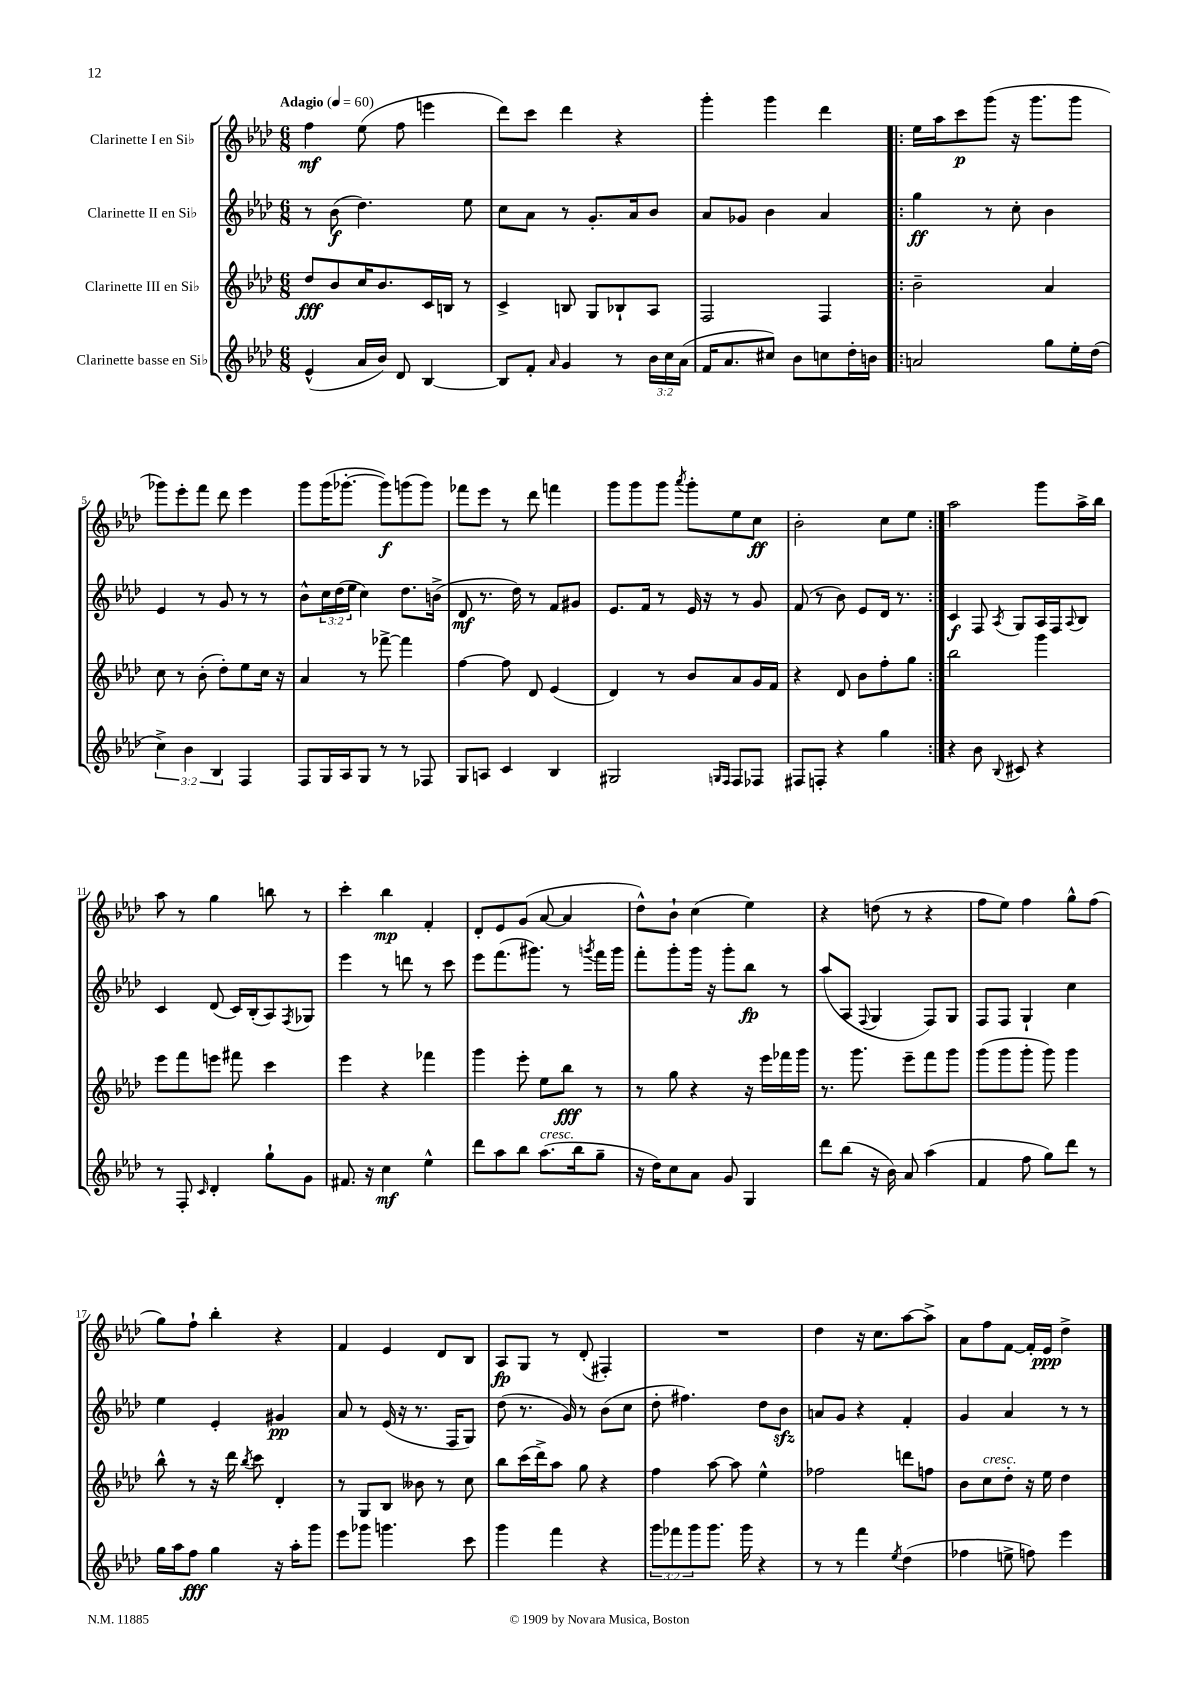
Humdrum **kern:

**kern	**kern	**kern	**kern
*staff4	*staff3	*staff2	*staff1
*clefG2	*clefG2	*clefG2	*clefG2
*k[b-e-a-d-]	*k[b-e-a-d-]	*k[b-e-a-d-]	*k[b-e-a-d-]
*M6/8	*M6/8	*M6/8	*M6/8
*MM60	*MM60	*MM60	*MM60
(4e-^^	8dd-	8r	4ff
.	8b-	(8b-	.
16a-	16cc	4.dd-)	(8ee-
16b-)	8.b-	.	.
8d-	.	.	8ff
[4B-	16c	.	4eee
.	16B	.	.
.	8r	8ee-	.
=	=	=	=
8B-]	4c^	8cc	8ddd-)
8f'	.	8a-	8ccc
16qqa-	.	.	.
4g	8B	8r	4ddd-
.	8G	8.g'	.
8r	8B-`	.	4r
.	.	16a-	.
24b-	8A-	8b-	.
24cc	.	.	.
(24a-	.	.	.
=	=	=	=
16f	2F	8a-	4ggg'
8.a-	.	.	.
.	.	8g-	.
8cc#)	.	4b-	4ggg
8b-	.	.	.
8cc	4F	4a-	4ddd-
16dd-'	.	.	.
16b	.	.	.
=!|:	=!|:	=!|:	=!|:
2a	2b-~	4gg	16ee-
.	.	.	16aa-
.	.	.	8ccc
.	.	8r	(8ggg
.	.	8cc'	16r
.	.	.	8.ggg
8gg	4a-	4b-	.
16ee-'	.	.	8ggg
(16dd-	.	.	.
=	=	=	=
6cc^)	8cc	4e-	8ggg-)
.	8r	.	8eee-'
6b-	.	.	.
.	(8b-'	8r	8fff
6B-	.	.	.
.	8dd-')	8g	8ddd-
4F	8ee-	8r	4eee-
.	16cc	8r	.
.	16r	.	.
=	=	=	=
8F	4a-	8b-^^	8ggg
16G	.	24cc	(16ggg
.	.	(24dd-	.
16A-	.	.	[8.ggg-'
.	.	24ee-	.
8G	8r	4cc)	.
8r	[8fff-^	.	8ggg-])
8r	4fff-]	8.dd-	(8ggg
8F-	.	.	8ggg)
.	.	(16b^	.
=	=	=	=
8G	[4ff	8d-	8fff-
8A	.	8.r	8eee-
4c	8ff]	.	8r
.	.	16dd-)	.
.	8d-	8r	8ddd-
4B-	(4e-	8f	4fff
.	.	8g#	.
=	=	=	=
2G#	4d-)	8.e-	8ggg
.	.	.	8ggg
.	.	16f	.
.	8r	8r	8ggg
.	.	.	8qaaa-
.	8b-	16e-	8ggg'
.	.	16r	.
16qqG	.	.	.
16qqF	.	.	.
8F	8a-	8r	8ee-
8F-	16g	8g	8cc
.	16f	.	.
=	=	=	=
8F#	4r	(8f	2b-'
8F'	.	8r	.
4r	8d-	8b-)	.
.	8b-	8e-	.
4gg	8ff'	16d-	8cc
.	.	8.r	.
.	8gg	.	8ee-
=:|!	=:|!	=:|!	=:|!
4r	2bb-	4c	2aa-
8b-	.	8F	.
8qqB-	.	8qA-	.
8c#	.	8G	.
4r	4ggg	16A-	8ggg
.	.	16F	.
.	.	8qqA-	.
.	.	8B-	16aa-^
.	.	.	16bb-
=	=	=	=
8r	8eee-	4c	8aa-
8F'	8fff	.	8r
16qqc	.	.	.
4d-'	8eee	(8d-	4gg
.	8fff#	16c)	.
.	.	(16B-'	.
8gg`	4ccc	8A-)	8bb
.	.	8qF	.
8g	.	8G-	8r
=	=	=	=
8.f#	4eee-	4eee-	4ccc'
16r	.	.	.
4cc	4r	8r	4bb-
.	.	8ddd	.
4ee-^^	4fff-	8r	4f'
.	.	8ccc	.
=	=	=	=
8ddd-	4ggg	8eee-	8d-'
8aa-	.	(8.fff	8e-
8bb-	8eee-'	.	(8g
.	.	8.ggg#)	.
(8.aa-	8ee-	.	[8a-
.	8bb-	8r	4a-]
16bb-	.	.	.
.	.	8qggg	.
8gg~	8r	16fff	.
.	.	16ggg	.
=	=	=	=
16r	8r	8fff'	8dd-^^)
16dd-)	.	.	.
8cc	8gg	8ggg'	8b-`
8a-	4r	16ggg	(4cc
.	.	16r	.
8g	.	8ggg'	.
4G	16r	8bb-	4ee-)
.	16eee-	.	.
.	16fff-	8r	.
.	16ggg	.	.
=	=	=	=
8ddd-	8.r	(8aa-	4r
(8bb-	.	8A-	.
.	8.ggg	.	.
.	.	8qqF	.
16r	.	4G	(8dd
16b-)	.	.	.
8a-	8eee-~	.	8r
(4aa-	8fff	8F)	4r
.	8ggg	8G	.
=	=	=	=
4f	(8ggg	8F	8ff
.	8ggg	8F	8ee-)
8ff	8ggg'	4G`	4ff
8gg)	8ggg)	.	.
8ddd-	4ggg	4cc	8gg^^
8r	.	.	(8ff
=	=	=	=
16gg	8bb-^^	4ee-	8gg)
16aa-	.	.	.
8ff	8r	.	8ff`
4gg	16r	4e-'	4bb-'
.	16ddd-	.	.
.	8qbb-	.	.
.	8ccc	.	.
16r	4d-'	4g#	4r
16aa-'	.	.	.
8ggg	.	.	.
=	=	=	=
8eee-	8r	8a-	4f
8ggg-	8G	8r	.
4.ggg	8B-	(16e-	4e-
.	.	16r	.
.	8b--	8.r	.
.	8r	.	8d-
.	.	16F	.
8ccc	8cc	8G)	8B-
=	=	=	=
4ggg	8bb-	(8dd-	8A-
.	(16ccc	8.r	8G
.	16ddd-^)	.	.
4fff	8aa-	.	8r
.	.	16g)	.
.	8gg	8r	(8d-'
4r	4r	(8b-	4F#')
.	.	8cc	.
=	=	=	=
12ggg	4ff	8dd-'	2.r
12fff-	.	.	.
.	.	4.ff#)	.
12ggg	.	.	.
8.ggg	[8aa-	.	.
.	8aa-]	.	.
16ggg	.	.	.
4r	4ee-^^	8dd-	.
.	.	8b-	.
=	=	=	=
8r	2ff-	8a	4dd-
8r	.	8g	.
4fff	.	4r	16r
.	.	.	8.cc
8qee-	.	.	.
(4dd-	8ddd	4f'	[8aa-
.	8ff	.	8aa-^]
=	=	=	=
4ff-	8b-	4g	8a-
.	8cc	.	8ff
8ee^	8dd-'	4a-	[8f
8ff)	16r	.	16f']
.	16ee-	.	16e-
4eee-	4dd-	8r	4dd-^
.	.	8r	.
==	==	==	==
*-	*-	*-	*-
